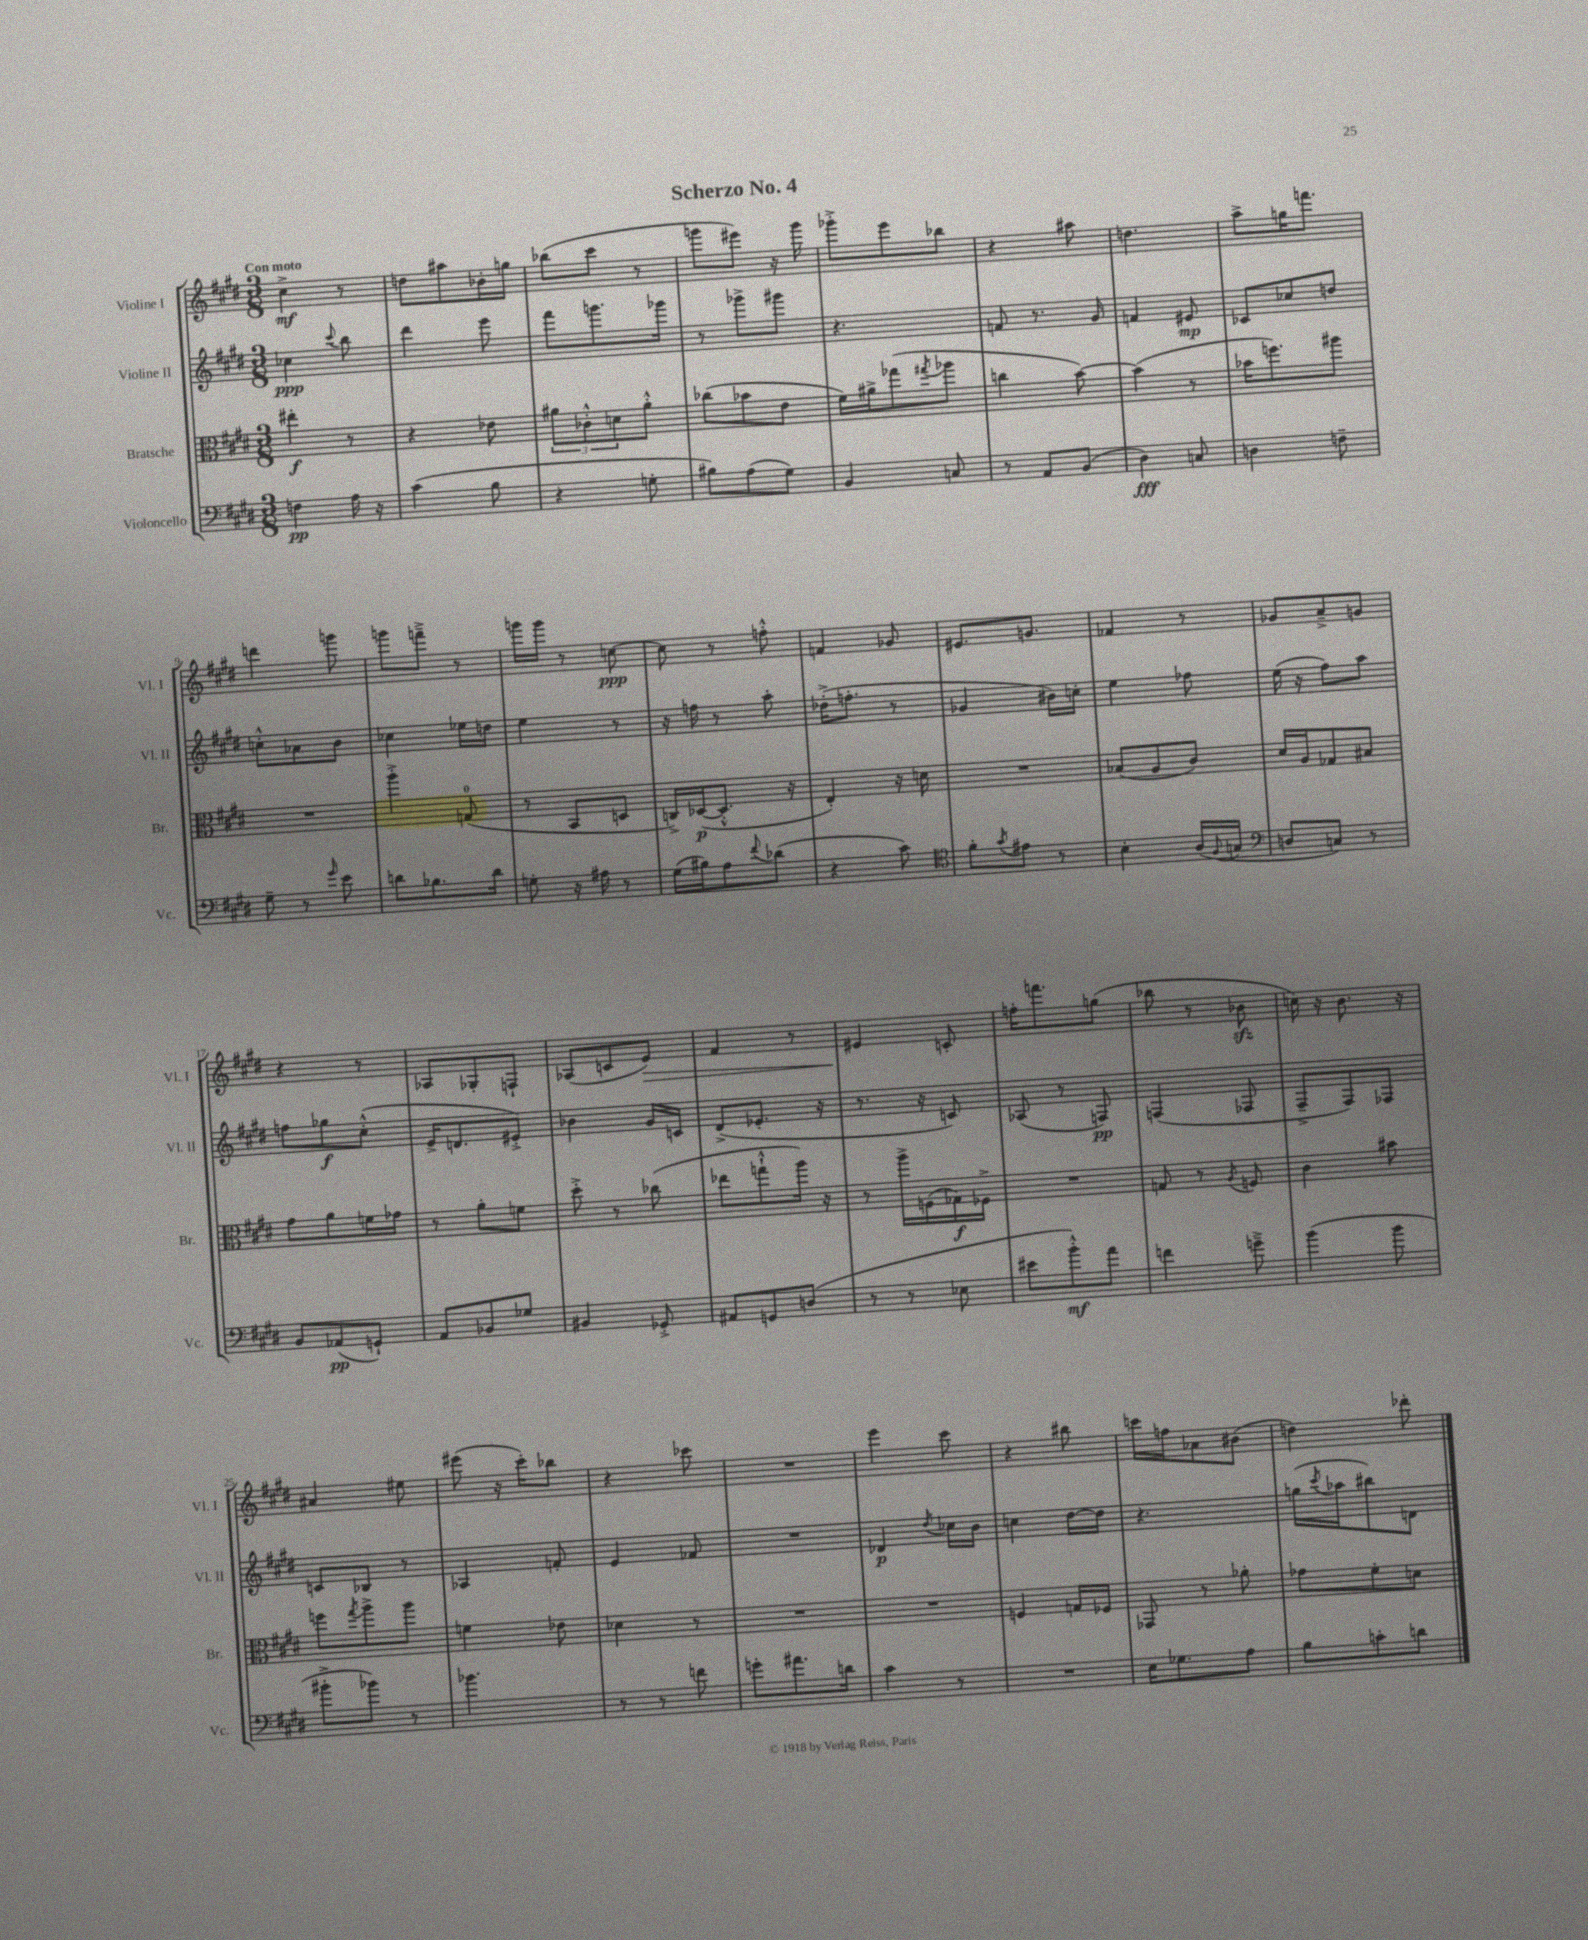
\header { title = "Scherzo No. 4" }
<<
\new StaffGroup <<
\new Staff = "s0" \with { instrumentName = "Violine I" shortInstrumentName = "Vl. I" } {
    \clef treble \key e \major \numericTimeSignature \time 3/8 \tempo "Con moto"
    cis''4->\mf r8 |
    d''8 ais''8 bes'16-. g''16 |
    bes''8( cis'''8 r8 |
    g'''8 eis'''8) r16 g'''16 |
    ges'''8-.-> e'''8 bes''8 |
    r4 ais''8 |
    d''4. |
    a''8-> g''16 f'''8. |
    d'''4 g'''8 |
    g'''8 f'''8---> r8 |
    g'''16 g'''16 r8 c''8~\ppp |
    c''8 r8 f''8-.-^ |
    f'4 ges'8 |
    eis'8. g'8. |
    fes'4 r8 |
    ges'8 a'8---> g'8 |
    r4 r8 |
    aes8 ges8-. f8-! |
    aes8( c'8 e'8\>) |
    fis'4 r8 |
    eis'4\! c'8-. |
    f''16-. f'''8. g''8( |
    bes''8 r8 bes'8\sfz |
    c''16) r16 b'8. r16 |
    ais'4 eis''8 |
    eis'''8( r16 cis'''16-.) bes''8 |
    r4 ces'''8 |
    R4. |
    e'''4 cis'''8 |
    r4 bis''8 |
    c'''16 f''16 aes'8 bis'8( |
    d''4) des'''8-. \bar "|." |
}
\new Staff = "s1" \with { instrumentName = "Violine II" shortInstrumentName = "Vl. II" } {
    \clef treble \key e \major \numericTimeSignature \time 3/8
    ces''4\ppp \appoggiatura { cis'''8 } b''8 |
    dis'''4 e'''8 |
    fis'''8 g'''8. ges'''16 |
    r8 ges'''8-> gis'''8 |
    r4. |
    f'8 r8. gis'16 |
    f'4 eis'8\mp |
    ces'8 ces''8 d''8 |
    c''8-.-^ aes'8 b'8 |
    ces''4 ees''16 d''16 |
    e''4 r8 |
    r16 f''16 r8 a''8-. |
    des''16-.->( f''8.-. r8 |
    ges'4 bis'16) c''16-. |
    e''4 fes''8 |
    e''16( r16 fis''8) a''8 |
    f''8 ges''8\f cis''8-.-^( |
    e'16-> d'8. eis'8-.->) |
    bes'4 gis'16 c'16 |
    dis'8->( ees'8.-. r16 |
    r8. r16 c'8) |
    aes8( r8 f8\pp) |
    f4( fes8 |
    fis8---> fis8) fes8 |
    c'8 bes8 r8 |
    aes4 f'8-. |
    e'4 fes'8 |
    R4. |
    des'4\p \acciaccatura { dis''8 } ces''16 b'16 |
    c''4 dis''16~ dis''16 |
    r4. |
    g''16( \acciaccatura { cis'''8 } aes''16 bis''8) d'8 \bar "|." |
}
\new Staff = "s2" \with { instrumentName = "Bratsche" shortInstrumentName = "Br." } {
    \clef alto \key e \major \numericTimeSignature \time 3/8
    eis''4-.\f r8 |
    r4 ees'8 |
    \tuplet 3/2 { ais'8 ces'8-.-^ d'8 } ais'8-.-^ |
    ces''8( bes'8 e'8 |
    fis'16) ais'16-> ges''8( \acciaccatura { gis''8 } aes''8 |
    c''4 b'8~) |
    b'4( r8 |
    bes'16 f''8.) ais''8 |
    R4. |
    a''4-.-> g8-0( |
    r8 b,8 d8 |
    c16->) des16~\p( des8.-.-^ r16 |
    e4-.) r16 d'16 |
    R4. |
    bes8( a8 cis'8) |
    dis'16 a16 ges8 bis8 |
    gis'8 a'8 f'16 ges'16 |
    r8 a'8-. f'8 |
    dis''8-.-> r8 ces''8( |
    ees''8 g''8-!-^ a''16) r16 |
    r8 a''16-> f16( ges16\f) fes16-> |
    R4. |
    g8 r8 \acciaccatura { a8 } f8 |
    cis'4 bis'8 |
    f''8 \acciaccatura { gis''8 } a''8-> a''8 |
    f'4 ees'8 |
    des'4 r8 |
    R4. |
    R4. |
    f4 g16 fes16 |
    ges,8 r8 aes'8-. |
    ges'8 fis'8-. d'8 \bar "|." |
}
\new Staff = "s3" \with { instrumentName = "Violoncello" shortInstrumentName = "Vc." } {
    \clef bass \key e \major \numericTimeSignature \time 3/8
    f4\pp a16 r16 |
    cis'4( b8 |
    r4 g8-. |
    bis8) a8( gis8) |
    b,4 c8 |
    r8 a,8 b,8( |
    dis4\fff) c8 |
    d4 f8-- |
    gis8-- r8 \grace { gis'16 } e'8 |
    d'8 bes8. d'16 |
    g8-. r16 ais16 r8 |
    gis16( bis16) a8 \appoggiatura { fis'8 } des'8( |
    r4 cis'8) |
    \clef tenor fis'8-. \acciaccatura { gis'8 } eis'8 r8 |
    b4-. a16( \appoggiatura { fis8 } g16 |
    \clef bass d8 c8) r8 |
    b,8 aes,8\pp( g,8-!) |
    a,8 bes,8 ges8 |
    bis,4 ges,8-.-> |
    ais,8 g,8 d8( |
    r8 r8 ees8 |
    eis'8 b'8-.-^\mf) a'8 |
    f'4 g'8---> |
    b'4( b'8 |
    bis'8-.-> bes'8) r8 |
    bes'4. |
    r8 r8 f'8 |
    g'8-. ais'8. d'16 |
    cis'4 r8 |
    R4. |
    e16 ges8. a8 |
    b8 c'8-. d'8 \bar "|." |
}
>>
>>
